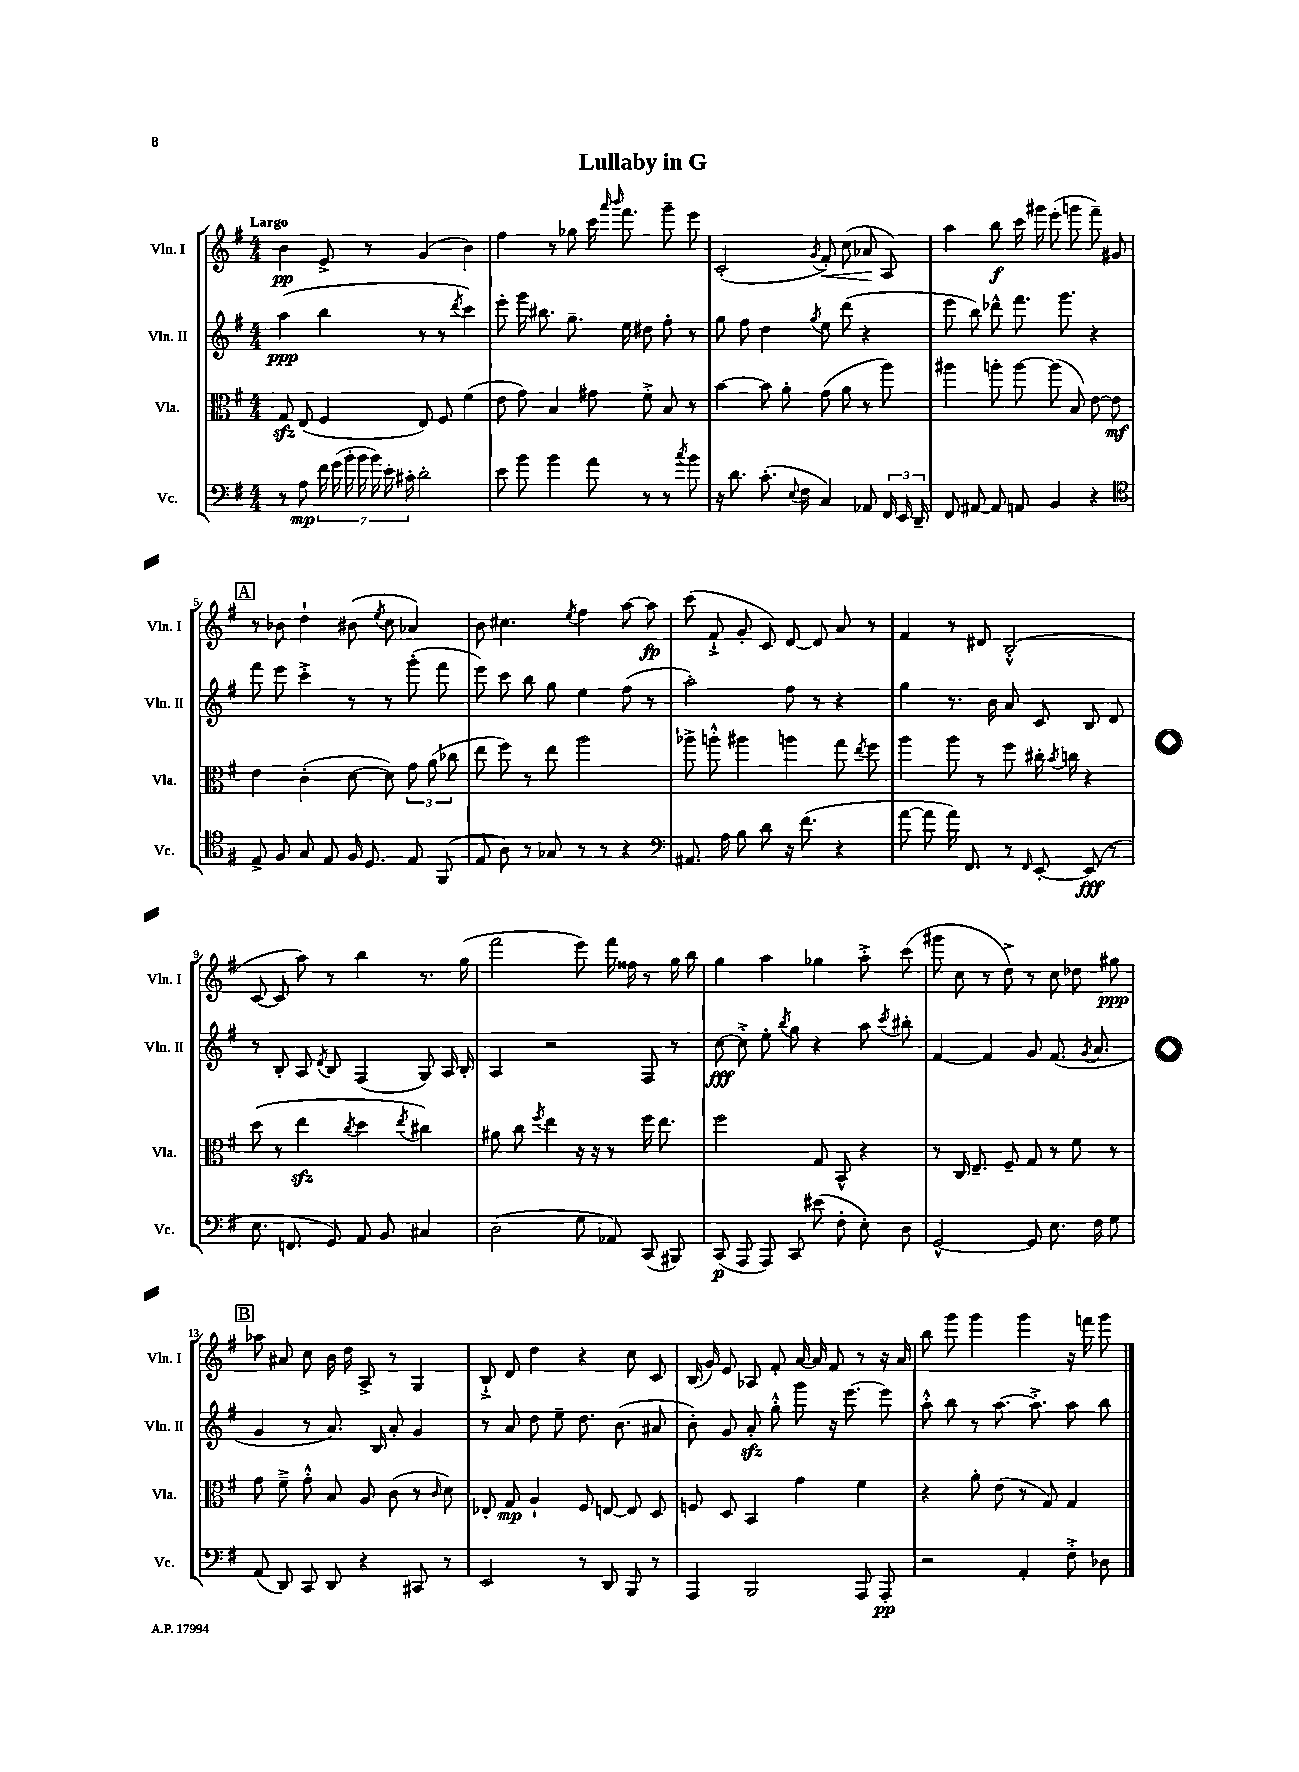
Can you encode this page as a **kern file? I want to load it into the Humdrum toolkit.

**kern	**dynam	**kern	**dynam	**kern	**dynam	**kern	**dynam
*part4	*part4	*part3	*part3	*part2	*part2	*part1	*part1
*staff4	*staff4	*staff3	*staff3	*staff2	*staff2	*staff1	*staff1
*I"Vc.	*	*I"Vla.	*	*I"Vln. II	*	*I"Vln. I	*
*I'Vc.	*	*I'Vla.	*	*I'Vln. II	*	*I'Vln. I	*
*clefF4	*	*clefC3	*	*clefG2	*	*clefG2	*
*k[f#]	*	*k[f#]	*	*k[f#]	*	*k[f#]	*
*M4/4	*	*M4/4	*	*M4/4	*	*M4/4	*
=1	=1	=1	=1	=1	=1	=1	=1
!	!	!	!	!	!	!LO:TX:a:B:t=Largo	!
8r	.	8Gzz/	.	(4aa\	ppp	4b\	pp
8A\	mp	(8E/	.	.	.	.	.
28f#\	.	4F#/	.	4bb\	.	8e^/	.
(28g\	.	.	.	.	.	.	.
28b'\	.	.	.	.	.	.	.
28b\	.	.	.	.	.	.	.
.	.	.	.	.	.	8r	.
28b\)	.	.	.	.	.	.	.
28e'\	.	.	.	.	.	.	.
28c#X'\	.	.	.	.	.	.	.
2d'\	.	8E/)	.	8r	.	(4g/	.
.	.	8F#/	.	8r	.	.	.
.	.	.	.	8qddd/	.	.	.
.	.	(4f#\	.	4ccc\)	.	4b\)	.
=2	=2	=2	=2	=2	=2	=2	=2
8e\	.	8e\	.	8eee'\	.	4ff#\	.
8b\	.	8g\)	.	16ggg\	.	.	.
.	.	.	.	8.bb#X\	.	.	.
4b\	.	4B/	.	.	.	8r	.
.	.	.	.	8.gg~\	.	8gg-X\	.
8a\	.	8g#X\	.	.	.	16ccc\	.
.	.	.	.	.	.	16qqaaa/	.
.	.	.	.	.	.	16qqbbb/	.
.	.	.	.	16ee\	.	8.fff#\	.
8r	.	8f#'^\	.	8dd#X\	.	.	.
8r	.	8B/	.	8ff#'\	.	8ggg~\	.
8qcc/	.	.	.	.	.	.	.
8b\	.	8r	.	8r	.	8eee\	.
=3	=3	=3	=3	=3	=3	=3	=3
16r	.	[4b\	.	8gg\	.	(2c'/	.
8.d\	.	.	.	.	.	.	.
.	.	.	.	8ff#\	.	.	.
(8.c'\	.	8b\]	.	4dd\	.	.	.
.	.	8a'\	.	.	.	.	.
8qqE/	.	.	.	.	.	.	.
16F#\	.	.	.	.	.	.	.
.	.	.	.	8qgg/	.	8qg/	.
!	!	!	!	!	!	!	!LO:HP:b
4C/)	.	(8g\	.	8ee\	.	8f#'/)	<
.	.	8a\	.	(8ddd\	.	(8cc\	.
8AA-X/	.	8r	.	4r	.	8a-X/	.
24FF#/	.	8aa\)	.	.	.	8A/)	[
24EE/	.	.	.	.	.	.	.
24DD~/	.	.	.	.	.	.	.
=4	=4	=4	=4	=4	=4	=4	=4
8FF#/	.	4aa#X\	.	8eee\	.	4aa\	.
[8AA#X/	.	.	.	8bb\)	.	.	.
8AA#/]	.	8aan'\	.	8ddd-X^^\	.	8bb\	f
8AAn/	.	[8aa\	.	8.fff#\	.	16ccc\	.
.	.	.	.	.	.	16ggg#X\	.
4BB/	.	(8aa\]	.	.	.	(8eee'\	.
.	.	.	.	8.ggg\	.	.	.
.	.	8B/)	.	.	.	8gggn\	.
4r	.	[8e\	.	4r	.	8fff#~\)	.
.	.	8e\]	mf	.	.	8g#X/	.
!!LO:LB:g=z
!!LO:REH:place=s1:t=A
=5	=5	=5	=5	=5	=5	=5	=5
*clefC4	*	*	*	*	*	*	*
8E^/	.	4e\	.	8fff#\	.	8r	.
8F#/	.	.	.	8eee\	.	8b-X\	.
8G/	.	(4c'\	.	4ccc'^\	.	4dd`\	.
8E/	.	.	.	.	.	.	.
16F#/	.	[8d\	.	8r	.	(8b#X\	.
8.D/	.	.	.	.	.	.	.
.	.	.	.	.	.	8qee/	.
.	.	8d\])	.	8r	.	8cc\	.
8E/	.	12g\	.	(8ggg'\	.	4a-X/)	.
.	.	(12a\	.	.	.	.	.
(8FF#/	.	.	.	8fff#\	.	.	.
.	.	12cc-X\	.	.	.	.	.
=6	=6	=6	=6	=6	=6	=6	=6
8E/	.	8ee\	.	8eee\)	.	8b\	.
8A\)	.	8ff#\)	.	8ccc\	.	4.cc#X\	.
8r	.	8r	.	8bb\	.	.	.
8G-X/	.	8ee\	.	8gg\	.	.	.
.	.	.	.	.	.	8qee/	.
8r	.	2aa\	.	4ee\	.	4ff#\	.
8r	.	.	.	.	.	.	.
4r	.	.	.	(8ff#\	.	[8aa\	.
.	.	.	.	8r	.	8aa\]	fp
=7	=7	=7	=7	=7	=7	=7	=7
*clefF4	*	*	*	*	*	*	*
8.AA#X/	.	8aa-X^\	.	2aa'\)	.	(8ccc\	.
.	.	8aan'^^\	.	.	.	8f#`^/	.
16A\	.	.	.	.	.	.	.
8B\	.	4aa#X\	.	.	.	8g'/	.
8d\	.	.	.	.	.	8c/)	.
16r	.	4aan\	.	8ff#\	.	[8d/	.
(8.f#\	.	.	.	.	.	.	.
.	.	.	.	8r	.	8d/]	.
4r	.	8gg\	.	4r	.	8a/	.
.	.	8qee/	.	.	.	.	.
.	.	8ff#\	.	.	.	8r	.
=8	=8	=8	=8	=8	=8	=8	=8
[8a\	.	4aa\	.	4gg\	.	4f#/	.
8a\]	.	.	.	.	.	.	.
16a\)	.	8aa\	.	8.r	.	8r	.
8.FF#/	.	.	.	.	.	.	.
.	.	8r	.	.	.	8d#X/	.
.	.	.	.	16b\	.	.	.
8r	.	8ff#\	.	8a/	.	(2B'^^/	.
16qqFF#/	.	.	.	.	.	.	.
[8EE'/	.	16cc#X'\	.	8c/	.	.	.
.	.	8qb/	.	.	.	.	.
.	.	16ccn\	.	.	.	.	.
(8EE/]	fff	4r	.	8B/	.	.	.
8r	.	.	.	8d/	.	.	.
!!LO:LB:g=z
=9	=9	=9	=9	=9	=9	=9	=9
8.E\	.	(8dd\	.	8r	.	[8c/	.
.	.	8r	.	8B'/	.	8c/]	.
8.FFn/	.	.	.	.	.	.	.
.	.	4eezz\	.	8A/	.	8aa\)	.
.	.	.	.	8qd/	.	.	.
8GG/)	.	.	.	8B/	.	8r	.
.	.	8qcc/	.	.	.	.	.
8AA/	.	4dd\	.	(4F#/	.	4bb\	.
8BB/	.	.	.	.	.	.	.
.	.	8qee/	.	.	.	.	.
4C#X/	.	4cc#X\)	.	8G/)	.	8.r	.
.	.	.	.	16A/	.	.	.
.	.	.	.	16B'/	.	(16gg\	.
=10	=10	=10	=10	=10	=10	=10	=10
(2D\	.	8a#X\	.	4A/	.	2fff#\	.
.	.	8cc\	.	.	.	.	.
.	.	8qff#/	.	.	.	.	.
.	.	4ee\	.	2r	.	.	.
8G\	.	16r	.	.	.	8eee\)	.
.	.	16r	.	.	.	.	.
8AA-X/)	.	8r	.	.	.	16fff#\	.
.	.	.	.	.	.	16ff##X\	.
(8CC/	.	16ff#\	.	8F#/	.	8r	.
.	.	8.ee\	.	.	.	.	.
8BBB#X/)	.	.	.	8r	.	16gg\	.
.	.	.	.	.	.	16bb\	.
=11	=11	=11	=11	=11	=11	=11	=11
(8CC/	p	2ff#\	.	[8cc\	fff	4gg\	.
8AAA/	.	.	.	8cc'^\]	.	.	.
8AAA/)	.	.	.	8ee'\	.	4aa\	.
.	.	.	.	8qbb/	.	.	.
8CC/	.	.	.	8gg\	.	.	.
(8e#X\	.	8G/	.	4r	.	4gg-X\	.
8F#'\	.	8BB^^/	.	.	.	.	.
8E'\)	.	4r	.	8aa\	.	8aa'^\	.
.	.	.	.	8qccc/	.	.	.
8D\	.	.	.	8bb#X'\	.	(8ccc\	.
=12	=12	=12	=12	=12	=12	=12	=12
[2GG^^/	.	8r	.	[4f#/	.	8ggg#X\	.
.	.	16C/	.	.	.	8cc\	.
.	.	8.E~/	.	.	.	.	.
.	.	.	.	4f#/]	.	8r	.
.	.	8F#~/	.	.	.	8dd^\)	.
8GG/]	.	8G/	.	8g/	.	8r	.
8.E\	.	8r	.	(8.f#/	.	8cc\	.
.	.	8f#\	.	.	.	8dd-X\	.
.	.	.	.	8qg/	.	.	.
16F#\	.	.	.	8.a/	.	.	.
8G\	.	8r	.	.	.	8gg#X\	ppp
!!LO:LB:g=z
!!LO:REH:place=s1:t=B
=13	=13	=13	=13	=13	=13	=13	=13
(8AA/	.	8g\	.	4g/	.	8aa-X\	.
8DD/)	.	8f#~^\	.	.	.	8a#X/	.
8CC/	.	8g'^^\	.	8r	.	8cc\	.
8DD/	.	8B/	.	8.a/)	.	16b\	.
.	.	.	.	.	.	16dd\	.
4r	.	8A/	.	.	.	8A^/	.
.	.	.	.	16B/	.	.	.
.	.	(8c\	.	8a'/	.	8r	.
8CC#X/	.	8r	.	4g/	.	4G/	.
.	.	16qqc/	.	.	.	.	.
8r	.	8d\)	.	.	.	.	.
=14	=14	=14	=14	=14	=14	=14	=14
2EE/	.	8E-X'/	.	8r	.	8B`^/	.
.	.	8G/	mp	8a/	.	8d/	.
.	.	4A`/	.	8dd\	.	4dd\	.
.	.	.	.	8ee~\	.	.	.
8r	.	8F#/	.	8.dd\	.	4r	.
8DD/	.	[8En/	.	.	.	.	.
.	.	.	.	(8.b\	.	.	.
8BBB/	.	8E/]	.	.	.	8cc\	.
8r	.	8D/	.	8a#X/	.	8c/	.
=15	=15	=15	=15	=15	=15	=15	=15
4AAA/	.	8Fn/	.	8b'\)	.	(16B/	.
.	.	.	.	.	.	16g/)	.
.	.	8D/	.	8g/	.	8e/	.
2BBB/	.	4BB/	.	8azz'/	.	8A-X/	.
.	.	.	.	8gg'^^\	.	8f#'/	.
.	.	4g\	.	8ggg\	.	[16a/	.
.	.	.	.	.	.	16a/]	.
.	.	.	.	16r	.	8f#/	.
.	.	.	.	[8.eee\	.	.	.
8AAA/	.	4f#\	.	.	.	8r	.
8AAA'/	pp	.	.	8eee\]	.	16r	.
.	.	.	.	.	.	16a/	.
=16	=16	=16	=16	=16	=16	=16	=16
2r	.	4r	.	8aa'^^\	.	8bb\	.
.	.	.	.	8bb\	.	8ggg\	.
.	.	8a'\	.	8r	.	4ggg\	.
.	.	(8e\	.	[8.aa\	.	.	.
4AA'/	.	8r	.	.	.	4ggg\	.
.	.	.	.	8.aa'^\]	.	.	.
.	.	8G/)	.	.	.	.	.
8F#'^\	.	4G/	.	8aa\	.	16r	.
.	.	.	.	.	.	16fffn\	.
8D-X\	.	.	.	8bb\	.	8ggg\	.
==	==	==	==	==	==	==	==
*-	*-	*-	*-	*-	*-	*-	*-
